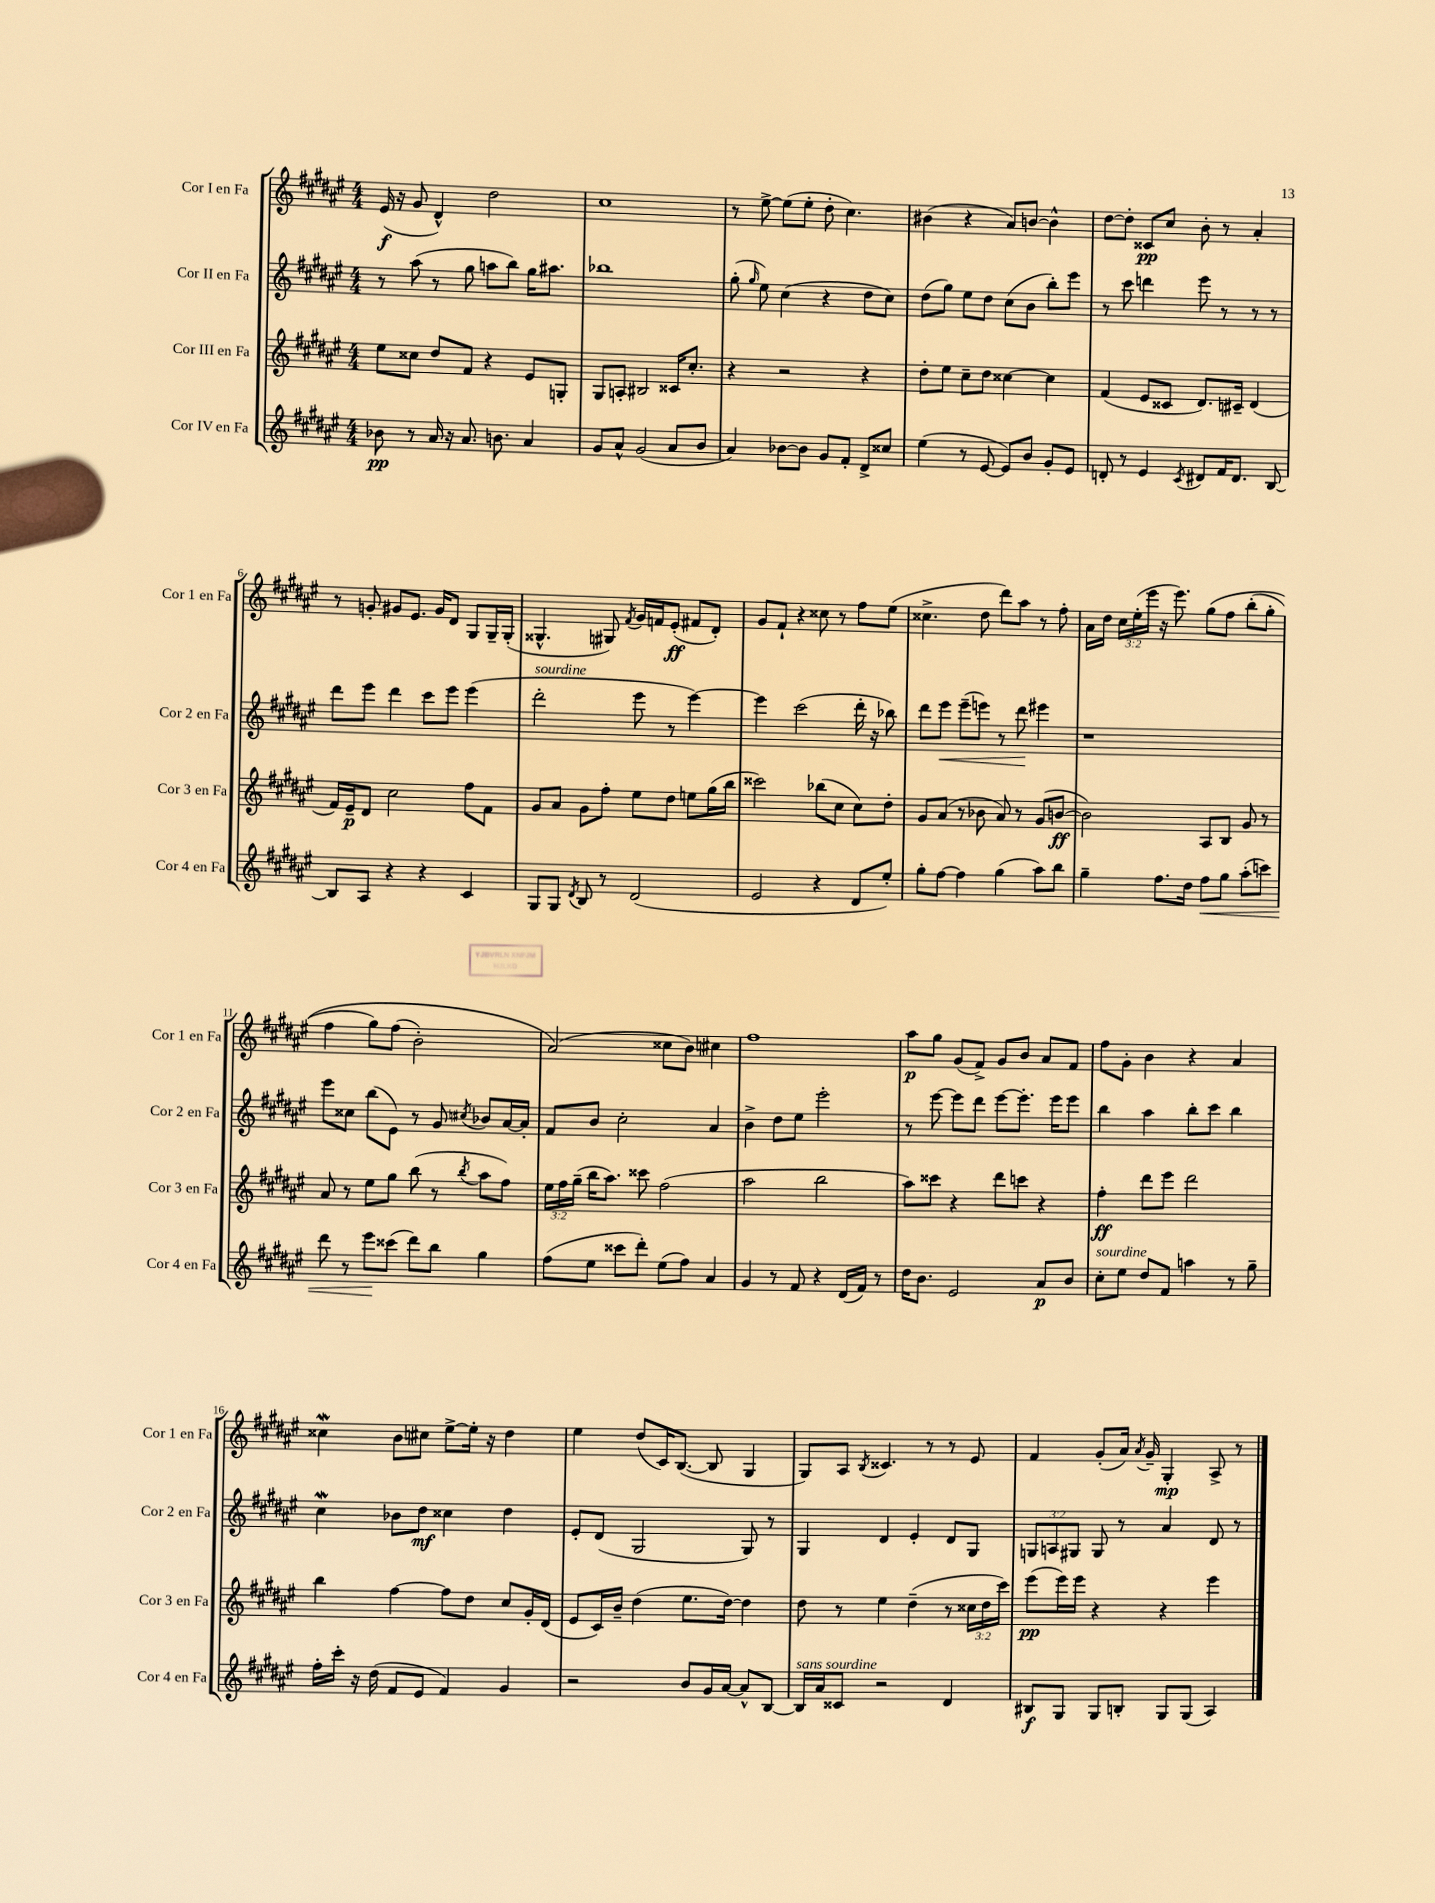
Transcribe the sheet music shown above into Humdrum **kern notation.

**kern	**dynam	**kern	**dynam	**kern	**dynam	**kern	**dynam
*part4	*part4	*part3	*part3	*part2	*part2	*part1	*part1
*staff4	*staff4	*staff3	*staff3	*staff2	*staff2	*staff1	*staff1
*I"Cor IV en Fa	*	*I"Cor III en Fa	*	*I"Cor II en Fa	*	*I"Cor I en Fa	*
*I'Cor 4 en Fa	*	*I'Cor 3 en Fa	*	*I'Cor 2 en Fa	*	*I'Cor 1 en Fa	*
*clefG2	*	*clefG2	*	*clefG2	*	*clefG2	*
*k[f#c#g#d#a#e#]	*	*k[f#c#g#d#a#e#]	*	*k[f#c#g#d#a#e#]	*	*k[f#c#g#d#a#e#]	*
*M4/4	*	*M4/4	*	*M4/4	*	*M4/4	*
=1	=1	=1	=1	=1	=1	=1	=1
8b-X\	pp	8ee#\L	.	8r	.	(16e#/	f
.	.	.	.	.	.	16r	.
8r	.	8cc##X\J	.	(8aa#\	.	8g#/	.
16a#/	.	8dd#/L	.	8r	.	4d#^^/)	.
16r	.	.	.	.	.	.	.
8.a#/	.	8f#/J	.	8gg#\	.	.	.
.	.	4r	.	8aan\L	.	2dd#\	.
8.bn\	.	.	.	.	.	.	.
.	.	.	.	8bb\J)	.	.	.
4a#/	.	8e#/L	.	16gg#\KL	.	.	.
.	.	.	.	8.aa#X\J	.	.	.
.	.	8Gn'/J	.	.	.	.	.
=2	=2	=2	=2	=2	=2	=2	=2
8g#/L	.	8G#/L	.	1bb-X	.	1cc#	.
8a#^^/J	.	8An'/J	.	.	.	.	.
(2g#/	.	2B#X/	.	.	.	.	.
8a#/L	.	16c##X/KL	.	.	.	.	.
.	.	8.cc#'/J	.	.	.	.	.
8b/J	.	.	.	.	.	.	.
=3	=3	=3	=3	=3	=3	=3	=3
4a#/)	.	4r	.	(8gg#'\	.	8r	.
.	.	.	.	16qqgg#/	.	.	.
.	.	.	.	8ee#\)	.	[8ee#^\	.
[8b-X\L	.	2r	.	(4cc#\	.	(8ee#\L]	.
8b-\J]	.	.	.	.	.	8ee#'\J	.
8g#/L	.	.	.	4r	.	8dd#'\	.
8f#'/J	.	.	.	.	.	4.cc#\)	.
8d#^/L	.	4r	.	8dd#\L	.	.	.
8cc##X/J	.	.	.	8cc#\J)	.	.	.
=4	=4	=4	=4	=4	=4	=4	=4
(4ee#\	.	8dd#'\L	.	(8dd#\L	.	(4b#X\	.
.	.	8ee#\J	.	8gg#\J)	.	.	.
8r	.	8cc#~\L	.	8ee#\L	.	4r	.
[8e#/	.	8dd#\J	.	8dd#\J	.	.	.
8e#/L])	.	[4cc##X\	.	(8cc#\L	.	8a#/L)	.
8b/J	.	.	.	8b\J	.	[8bn/J	.
8g#'/L	.	4cc##\]	.	8bb'\L)	.	4b^^\]	.
8e#/J	.	.	.	8eee#\J	.	.	.
=5	=5	=5	=5	=5	=5	=5	=5
8dn'/	.	(4f#/	.	8r	.	[8dd#\L	.
8r	.	.	.	8ccc#\	.	8dd#'\J]	.
4e#/	.	8e#/L	.	4dddn\	.	8c##X/L	pp
.	.	8c##X/J	.	.	.	8cc#/J	.
8qc#/	.	.	.	.	.	.	.
8d#X/L	.	8.d#/L)	.	8eee#\	.	8b'\	.
16f#/K	.	.	.	8r	.	8r	.
8.d#/J	.	16c#X~/Jk	.	.	.	.	.
.	.	(4d#/	.	8r	.	4a#'/	.
[8B/	.	.	.	8r	.	.	.
!!LO:LB:g=z
=6	=6	=6	=6	=6	=6	=6	=6
8B/L]	.	16f#/LL)	.	8ddd#\L	.	8r	.
.	.	16e#~/J	p	.	.	.	.
8A#/J	.	8d#/J	.	8eee#\J	.	8gn'/	.
4r	.	2cc#\	.	4ddd#\	.	8g#X/L	.
.	.	.	.	.	.	8.e#/J	.
4r	.	.	.	8ccc#\L	.	.	.
.	.	.	.	.	.	16g#/KL	.
.	.	.	.	8eee#\J	.	8d#/J	.
4c#/	.	8ff#\L	.	(4eee#\	.	8G#/L	.
.	.	8f#\J	.	.	.	16G#~/L	.
.	.	.	.	.	.	(16G#'/JJ	.
=7	=7	=7	=7	=7	=7	=7	=7
!	!	!	!	!LO:TX:a:i:t=sourdine	!	!	!
8G#/L	.	8g#/L	.	2ddd#'\	.	4.G##X^^/	.
8G#/J	.	8a#/J	.	.	.	.	.
8qd#/	.	.	.	.	.	.	.
8B/	.	8g#\L	.	.	.	.	.
8r	.	8ff#'\J	.	.	.	8G#X/)	.
.	.	.	.	.	.	8qf#/	.
(2d#/	.	8ee#\L	.	8eee#\	.	16g#/LL	.
.	.	.	.	.	.	16fn/J	.
.	.	8dd#\J	.	8r	.	(8e#'/J	ff
.	.	8een\L	.	[4eee#\)	.	8f#X/L	.
.	.	(16gg#\L	.	.	.	8d#'/J)	.
.	.	16bb\JJ	.	.	.	.	.
=8	=8	=8	=8	=8	=8	=8	=8
2e#/	.	2ccc##X\)	.	4eee#\]	.	8g#/L	.
.	.	.	.	.	.	8f#`/J	.
.	.	.	.	(2ccc#\	.	4r	.
4r	.	(8bb-X\L	.	.	.	8cc##X\	.
.	.	8cc#\J	.	.	.	8r	.
8d#/L	.	8cc#\L)	.	16ddd#'\	.	8ff#\L	.
.	.	.	.	16r	.	.	.
8ee#'/J)	.	8dd#'\J	.	8bb-X\)	.	(8ee#\J	.
=9	=9	=9	=9	=9	=9	=9	=9
8gg#'\L	.	8g#/L	.	8ddd#\L	.	4.cc##X^\	.
!	!	!	!	!	!LO:HP:b	!	!
[8ff#\J	.	(8a#/J	.	8eee#\J	<	.	.
4ff#\]	.	8r	.	(8eee#~\L	.	.	.
.	.	8b-X\	.	8eeen\J)	.	8dd#\	.
(4gg#\	.	8a#/)	.	8r	.	8ddd#\L)	.
.	.	8r	.	8ddd#\	.	8aa#\J	.
8aa#\L)	.	(8g#/L	.	4eee#X\	[	8r	.
8bb\J	.	[8bn/J	ff	.	.	8ff#'\	.
=10	=10	=10	=10	=10	=10	=10	=10
4gg#~\	.	2b\])	.	1r	.	16a#\LL	.
.	.	.	.	.	.	16dd#\JJ	.
.	.	.	.	.	.	24cc#\LL	.
.	.	.	.	.	.	(24ee#'\	.
.	.	.	.	.	.	24eee#\JJ	.
8.ff#\L	.	.	.	.	.	16r	.
.	.	.	.	.	.	8.eee#\)	.
16dd#\Jk	.	.	.	.	.	.	.
!	!LO:HP:b	!	!	!	!	!	!
8ff#\L	<	8A#/L	.	.	.	(8gg#\L	.
8gg#\J	.	8B/J	.	.	.	8ff#\J	.
(8aa#'\L	.	8g#/	.	.	.	(8bb'\L	.
8cccn\J)	.	8r	.	.	.	8gg#'\J	.
!!LO:LB:g=z
=11	=11	=11	=11	=11	=11	=11	=11
8ddd#\	.	8a#/	.	8eee#\L	.	4ff#\	.
8r	.	8r	.	8cc##X\J	.	.	.
8eee#\L	.	8ee#\L	.	(8bb\L	.	8gg#\L)	.
(8ccc##X\J	[	8gg#\J	.	8e#\J)	.	(8ff#\J	.
8ddd#\L)	.	(8bb\	.	8r	.	2b'\)	.
8bb\J	.	8r	.	8g#/	.	.	.
.	.	8qbb/	.	8qcc#X/	.	.	.
4gg#\	.	8aa#\L	.	8b-X/L	.	.	.
.	.	8ff#\J)	.	[16a#/L	.	.	.
.	.	.	.	16a#'/JJ]	.	.	.
=12	=12	=12	=12	=12	=12	=12	=12
(8ff#\L	.	24ee#\LL	.	8f#/L	.	(2a#/)	.
.	.	24ff#\	.	.	.	.	.
.	.	(24gg#~\JJ	.	.	.	.	.
8ee#\J	.	16bb\KL	.	8b/J	.	.	.
.	.	8.aa#\J)	.	.	.	.	.
8ccc##X\L	.	.	.	2cc#'\	.	.	.
8ddd#'\J)	.	8ccc##X\	.	.	.	.	.
(8ee#\L	.	(2ff#\	.	.	.	8cc##X\L	.
8ff#\J)	.	.	.	.	.	8b\J)	.
4a#/	.	.	.	4a#/	.	4cc#X\	.
=13	=13	=13	=13	=13	=13	=13	=13
4g#/	.	2aa#\	.	4b^\	.	1ff#	.
8r	.	.	.	8dd#\L	.	.	.
8f#/	.	.	.	8ee#\J	.	.	.
4r	.	2bb\	.	2eee#'\	.	.	.
(16d#/LL	.	.	.	.	.	.	.
16f#/JJ)	.	.	.	.	.	.	.
8r	.	.	.	.	.	.	.
=14	=14	=14	=14	=14	=14	=14	=14
16dd#\KL	.	8aa#\L)	.	8r	.	8aa#\L	p
8.b\J	.	.	.	.	.	.	.
.	.	8ccc##X\J	.	[8eee#\	.	8gg#\J	.
2e#/	.	4r	.	8eee#\L]	.	(8g#/L	.
.	.	.	.	8ddd#\J	.	8f#^/J)	.
.	.	8ddd#\L	.	[8eee#\L	.	8g#/L	.
.	.	8cccn\J	.	8.eee#'\J]	.	8b/J	.
8a#/L	p	4r	.	.	.	8a#/L	.
.	.	.	.	16eee#\KL	.	.	.
8b/J	.	.	.	8eee#\J	.	8f#/J	.
=15	=15	=15	=15	=15	=15	=15	=15
!LO:TX:a:i:t=sourdine	!	!	!	!	!	!	!
8cc#'\L	.	4ff#'\	ff	4bb\	.	8ff#\L	.
8ee#\J	.	.	.	.	.	8g#'\J	.
8dd#/L	.	8ddd#\L	.	4aa#\	.	4b\	.
8f#/J	.	8eee#\J	.	.	.	.	.
4aan\	.	2ddd#\	.	8bb'\L	.	4r	.
.	.	.	.	8ccc#\J	.	.	.
8r	.	.	.	4bb\	.	4a#/	.
8gg#~\	.	.	.	.	.	.	.
!!LO:LB:g=z
=16	=16	=16	=16	=16	=16	=16	=16
16ff#'\LL	.	4bb\	.	4cc#W\	.	4cc##XW\	.
16ccc#'\JJ	.	.	.	.	.	.	.
16r	.	.	.	.	.	.	.
(16dd#\	.	.	.	.	.	.	.
8f#/L	.	[4ff#\	.	8b-X\L	.	8b\L	.
8e#/J	.	.	.	8dd#\J	mf	8cc#X\J	.
4f#/)	.	8ff#\L]	.	4cc##X\	.	[8ee#^\L	.
.	.	8dd#\J	.	.	.	16ee#'\Jk]	.
.	.	.	.	.	.	16r	.
4g#/	.	8cc#/L	.	4dd#\	.	4dd#\	.
.	.	16g#'/L	.	.	.	.	.
.	.	(16d#/JJ	.	.	.	.	.
=17	=17	=17	=17	=17	=17	=17	=17
2r	.	8e#/L	.	8e#'/L	.	4ee#\	.
.	.	16c#/L)	.	(8d#/J	.	.	.
.	.	16b~/JJ	.	.	.	.	.
.	.	(4dd#\	.	2G#/	.	(8dd#/L	.
.	.	.	.	.	.	16c#/K)	.
.	.	.	.	.	.	([8.B/J	.
8b/L	.	8.ee#\L	.	.	.	.	.
16g#/L	.	.	.	.	.	8B/]	.
[16a#/JJ	.	[16dd#\Jk)	.	.	.	.	.
8a#^^/L]	.	4dd#\]	.	8G#/)	.	4G#/	.
[8B/J	.	.	.	8r	.	.	.
=18	=18	=18	=18	=18	=18	=18	=18
!LO:TX:a:i:t=sans sourdine	!	!	!	!	!	!	!
16B/LL]	.	8dd#\	.	4G#/	.	8G#/L)	.
16a#/J	.	.	.	.	.	.	.
8c##X/J	.	8r	.	.	.	8A#/J	.
.	.	.	.	.	.	8qB/	.
2r	.	4ee#\	.	4d#/	.	4.c##X/	.
.	.	(4dd#~\	.	4e#'/	.	.	.
.	.	.	.	.	.	8r	.
4d#/	.	8r	.	8d#/L	.	8r	.
.	.	24cc##X\LL	.	8G#/J	.	8e#/	.
.	.	24dd#\	.	.	.	.	.
.	.	24ccc#\JJ)	.	.	.	.	.
=19	=19	=19	=19	=19	=19	=19	=19
8B#X/L	f	(8eee#\L	pp	12Gn/L	.	4f#/	.
.	.	.	.	12An/	.	.	.
8G#/J	.	16eee#\L)	.	.	.	.	.
.	.	.	.	12G#X/J	.	.	.
.	.	16eee#\JJ	.	.	.	.	.
8G#/L	.	4r	.	8G#/	.	(8g#'/L	.
8Bn'/J	.	.	.	8r	.	16a#/Jk)	.
.	.	.	.	.	.	8qa#/	.
.	.	.	.	.	.	16g#~/	.
8G#/L	.	4r	.	4a#/	.	4G#'/	mp
(8G#/J	.	.	.	.	.	.	.
4A#/)	.	4eee#\	.	8d#/	.	8A#^/	.
.	.	.	.	8r	.	8r	.
==	==	==	==	==	==	==	==
*-	*-	*-	*-	*-	*-	*-	*-
